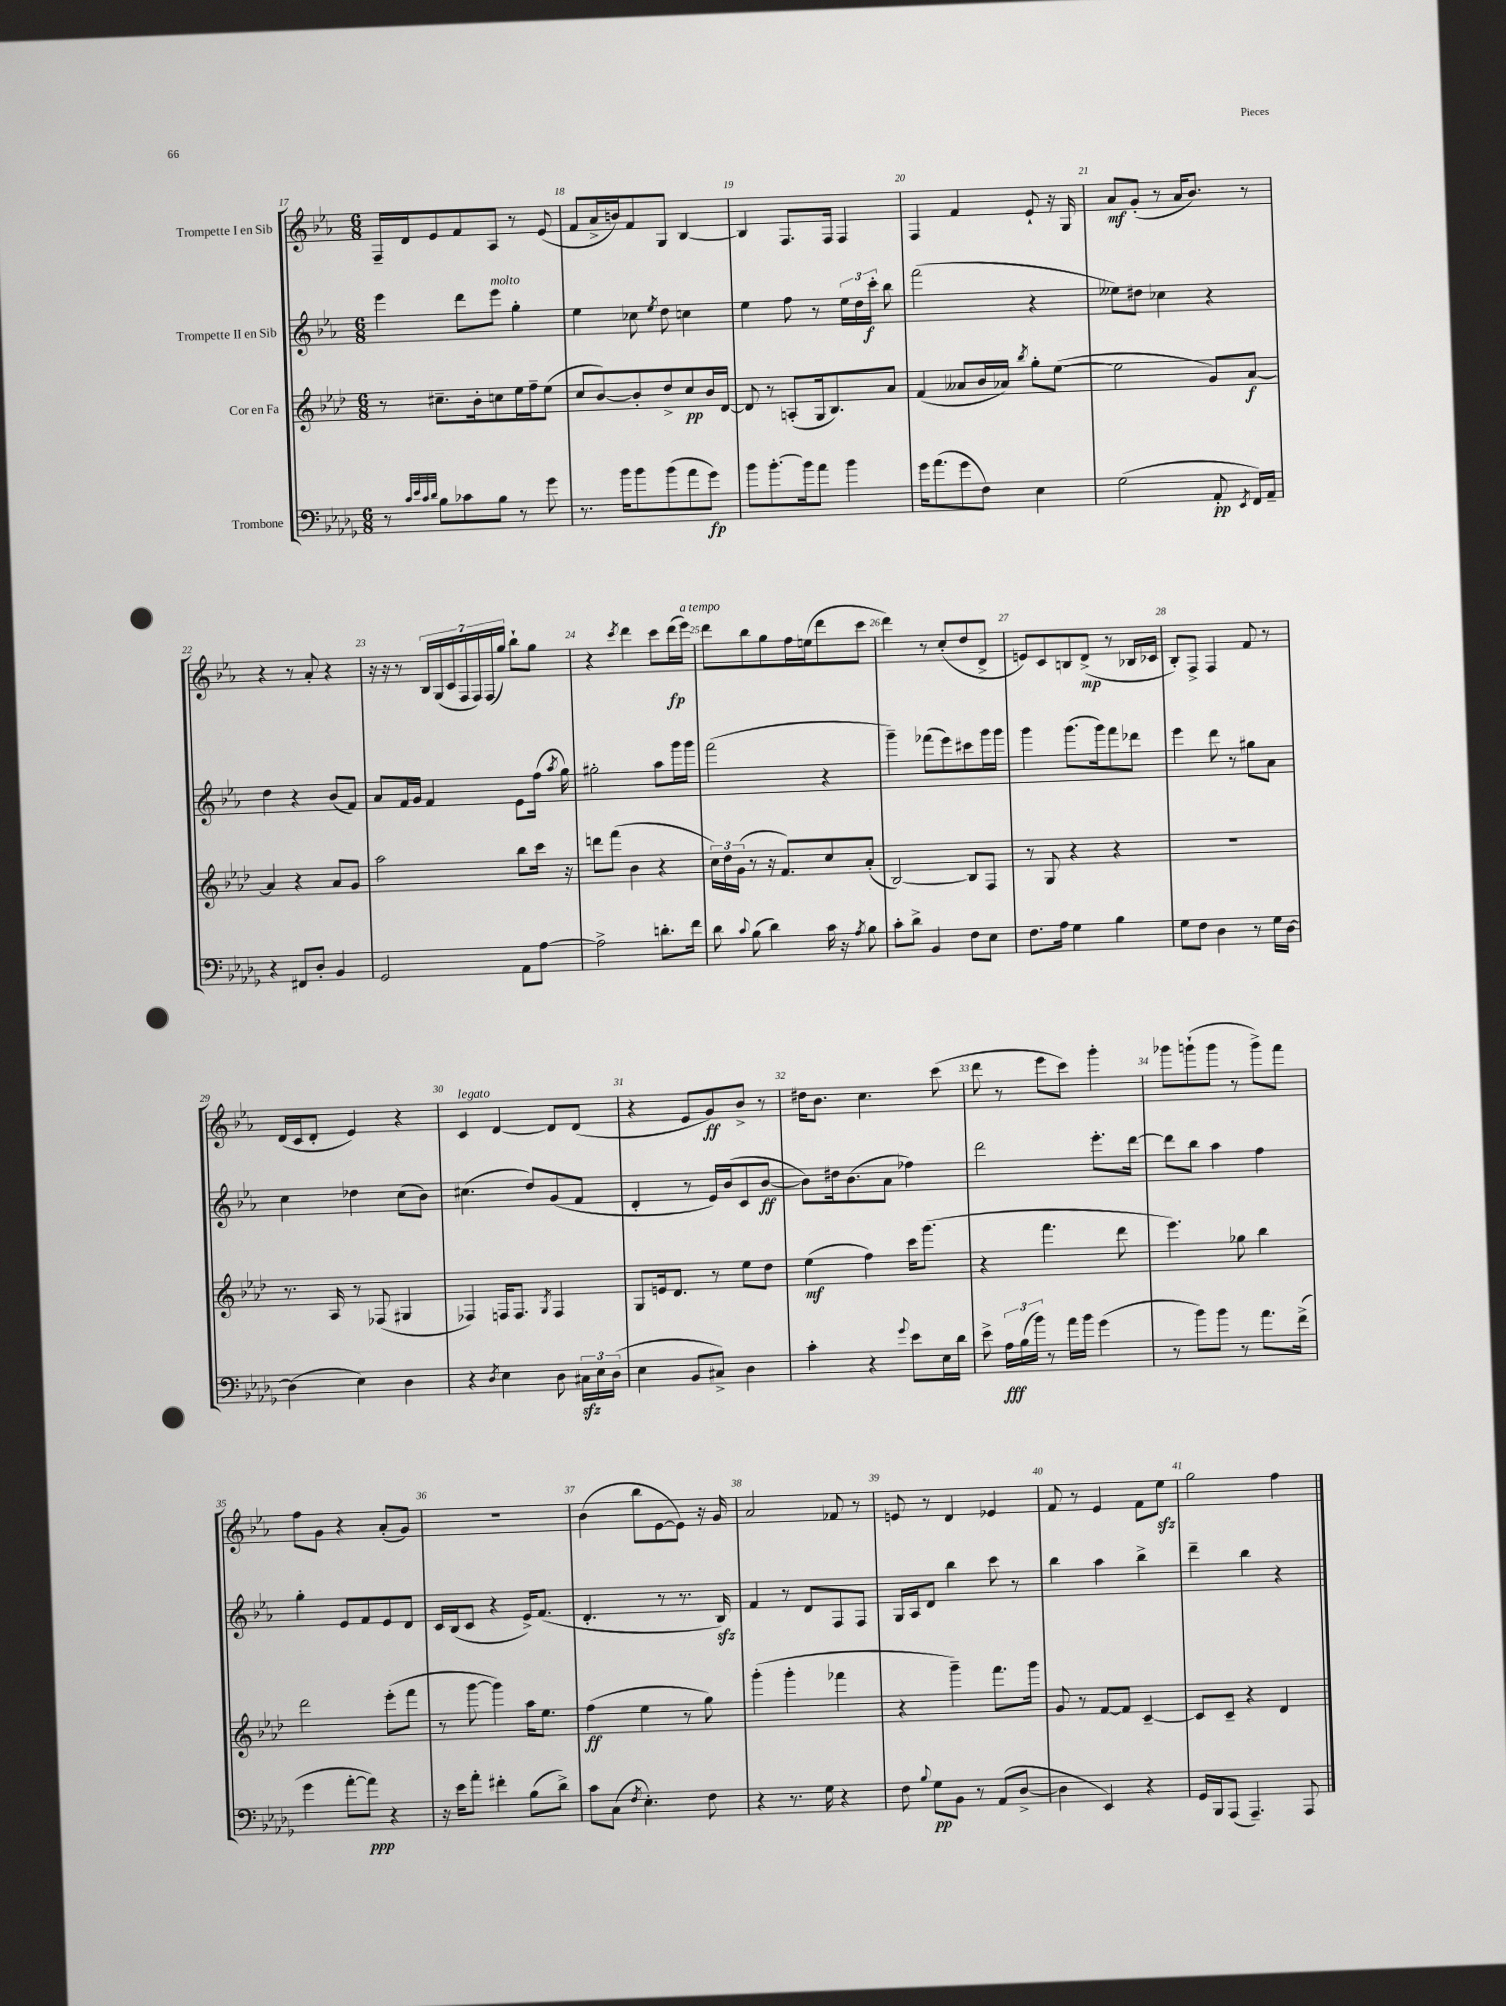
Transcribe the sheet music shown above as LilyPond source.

<<
\new StaffGroup <<
\new Staff = "s0" \with { instrumentName = "Trompette I en Sib" } {
    \clef treble \key ees \major \numericTimeSignature \time 6/8
    \autoBeamOff f16[-- d'16 ees'8 f'8 aes8] r8 ees'8( |
    f'8[ aes'16-> b'16) f'8 g8] bes4~ |
    bes4 f8.[ f16] f4 |
    f4 f'4 ees'8-! r16 g16 |
    aes'8[\mf g'8]-.( r8 aes'16[ bes'8.]) r8 |
    r4 r8 aes'8-. r4 |
    r16 r16 r8 \tuplet 7/4 { bes16[ g16( c'16 f16 f16) f16( g''16]) } bes''8[-! g''8] |
    r4 \acciaccatura { c'''8 } d'''4 c'''8[ d'''16\fp( ees'''16]^\markup { \italic "a tempo" }) |
    d'''8[ bes''8 g''8 f''16 e''16( d'''8 c'''8] |
    d'''4) r8 c''8[-.( d''8 d'8]-> |
    e'8[) c'8 b8 d'8]->\mp( r8 bes16[ ces'16] |
    bes8[-.) f8]-> f4 f'8 r8 |
    d'16[( c'16 d'8]-. ees'4) r4 |
    c'4^\markup { \italic "legato" } d'4~ d'8[ d'8]( |
    r4 ees'8[ g'8\ff) bes'8]-> r8 |
    dis''16[ bes'8.] c''4. c'''8( |
    d'''8 r8 ees'''8[ c'''8]) g'''4-. |
    ges'''8[ g'''8-!( g'''8] r8 g'''8[->) f'''8] |
    f''8[ g'8] r4 aes'8[-.( g'8]) |
    R2. |
    bes'4( bes''8[ ees'8~ ees'8]) r16 g'16 |
    aes'2 fes'8 r8 |
    e'8 r8 d'4 ees'4 |
    f'8 r8 ees'4 f'8[ ees''8]\sfz |
    g''2 f''4 \bar "|." |
}
\new Staff = "s1" \with { instrumentName = "Trompette II en Sib" } {
    \clef treble \key ees \major \numericTimeSignature \time 6/8
    \autoBeamOff ees'''4 d'''8[ ees'''8]^\markup { \italic "molto" } g''4-. |
    ees''4 ces''8 \acciaccatura { ees''8 } d''8 c''4 |
    ees''4 f''8 r8 \tuplet 3/2 { ees''16[ d''16 c'''16]-.\f } bes''8 |
    f'''2( r4 |
    eeses''8[) dis''8] ces''4 r4 |
    d''4 r4 bes'8[( f'8]) |
    aes'8[ f'16 g'16] f'4 ees'8[ f''16]( \acciaccatura { aes''8 } g''16) |
    gis''2-. aes''8[ g'''16 g'''16] |
    f'''2( r4 |
    g'''4--) fes'''8[( ees'''8) cis'''8 g'''16 g'''16] |
    g'''4 g'''8.[( g'''16) f'''8 des'''8] |
    ees'''4 d'''8 r8 gis''8[ aes'8] |
    c''4 des''4 c''8[( bes'8]) |
    cis''4.( d''8[) g'8( f'8] |
    d'4-. r8 ees'16[) bes'16( c'8 bes'8]~\ff |
    bes'8[) dis''16 bes'8.( aes'8] fes''4) |
    d'''2 ees'''8.[-. d'''16]~ |
    d'''8[ bes''8] aes''4 f''4 |
    g''4-. ees'8[ f'8 ees'8 d'8] |
    c'16[ bes16( c'8] r4 ees'16[->) f'8.]( |
    d'4.-. r8 r8. bes16\sfz) |
    f'4 r8 d'8[ f8 f8] |
    g16[ aes16 d'8] bes''4 c'''8 r8 |
    bes''4 aes''4 bes''4-> |
    d'''4-- bes''4 r4 \bar "|." |
}
\new Staff = "s2" \with { instrumentName = "Cor en Fa" } {
    \clef treble \key aes \major \numericTimeSignature \time 6/8
    \autoBeamOff r8 cis''8.[-- bes'16-. c''8 ees''16 f''16-- ees''8]( |
    c''8[ bes'8~) bes'8-. des''8-> c''8\pp bes'16 des'16]~ |
    des'8 r8 a8[-.( g16 bes8.) aes'8] |
    f'4( aeses'8[ bes'16 aes'16]) \acciaccatura { bes''8 } g''8[-. ees''8]~( |
    ees''2 g'8[) aes'8]~\f |
    aes'4 r4 aes'8[ g'8] |
    aes''2 bes''8[ c'''16] r16 |
    d'''8[ f'''8]( bes'4 r4 |
    \tuplet 3/2 { c''16[) des''16 g'16]( } r8 r16 f'8.[) c''8 aes'8]-.( |
    bes2~) bes8[ f8] |
    r8 g8 r4 r4 |
    R2. |
    r8. aes16 r8 fes8( gis4 |
    fes4) f16[ f8.] \acciaccatura { g8 } f4 |
    g8[ e'16 des'8.] r8 ees''8[ des''8] |
    ees''4\mf( f''4) c'''16[ g'''8.]( |
    r4 f'''4. des'''8 |
    ees'''4.) ges''8 bes''4 |
    des'''2 ees'''8[-.( f'''8] |
    r8 g'''8~ g'''4) aes''16[ ees''8.] |
    f''4\ff( ees''4 r8 g''8) |
    g'''4-.( g'''4-. fes'''4 |
    r4 g'''4--) f'''8.[ g'''16] |
    g'8 r8 f'8[~ f'8] c'4~-- |
    c'8[ c'8]-- r4 des'4 \bar "|." |
}
\new Staff = "s3" \with { instrumentName = "Trombone" } {
    \clef bass \key des \major \numericTimeSignature \time 6/8
    \autoBeamOff r8 \grace { c'32[ ees'32 c'32 des'32] } bes8[ ces'8 bes8] r8 ges'8 |
    r8. bes'16[ bes'8 bes'8( aes'8 ges'8]\fp) |
    bes'8[ bes'8.~-. bes'16 aes'8] bes'4 |
    ges'16[ aes'8.( ges'8 f8]) ees4 |
    ges2( aes,8-.\pp \acciaccatura { ees,8 } f,16[) aes,16]-- |
    r4 fis,8[ des8]-. bes,4 |
    ges,2 aes,8[ aes8]~ |
    aes2-> d'8.[-. f'16] |
    des'8 \appoggiatura { c'8 } bes8( des'4) c'16 r16 \acciaccatura { aes8 } bes8 |
    c'8[-. des'8]-> bes,4 f8[ ees8] |
    f8.[ aes16] ges4 bes4 |
    ges8[ f8] des4 r8 ges16[ des16]~ |
    des4( ees4) des4 |
    r4 \acciaccatura { des8 } ees4 des8 \tuplet 3/2 { cis16[\sfz ees16 des16]( } |
    ees4 bes,8[ cis8]->) des4 |
    c'4-. r4 \appoggiatura { ges'8 } ees'8[ ees16 des'16] |
    ees'8-> \tuplet 3/2 { aes16[\fff bes16( bes'16]) } r8 aes'16[ bes'16] ges'4( |
    r8 bes'8[) bes'8] r8 aes'8.[ f'16]->( |
    ges'4 aes'8[~-. aes'8]\ppp) r4 |
    r16 ees'16[ aes'8]-. fis'4-. bes8[( des'8]->) |
    c'8[ c8]( \acciaccatura { f8 } ees4.-.) f8 |
    r4 r8. ges16 r4 |
    f8 \appoggiatura { bes8 } ges8[\pp bes,8] r8 aes,8[( des8]~-> |
    des4 ees,4) r4 |
    ges,16[ bes,,16 aes,,8]( aes,,4.--) aes,,8 \bar "|." |
}
>>
>>
\layout { \context { \Score currentBarNumber = #17 \override BarNumber.break-visibility = ##(#f #t #t) barNumberVisibility = #all-bar-numbers-visible } }
